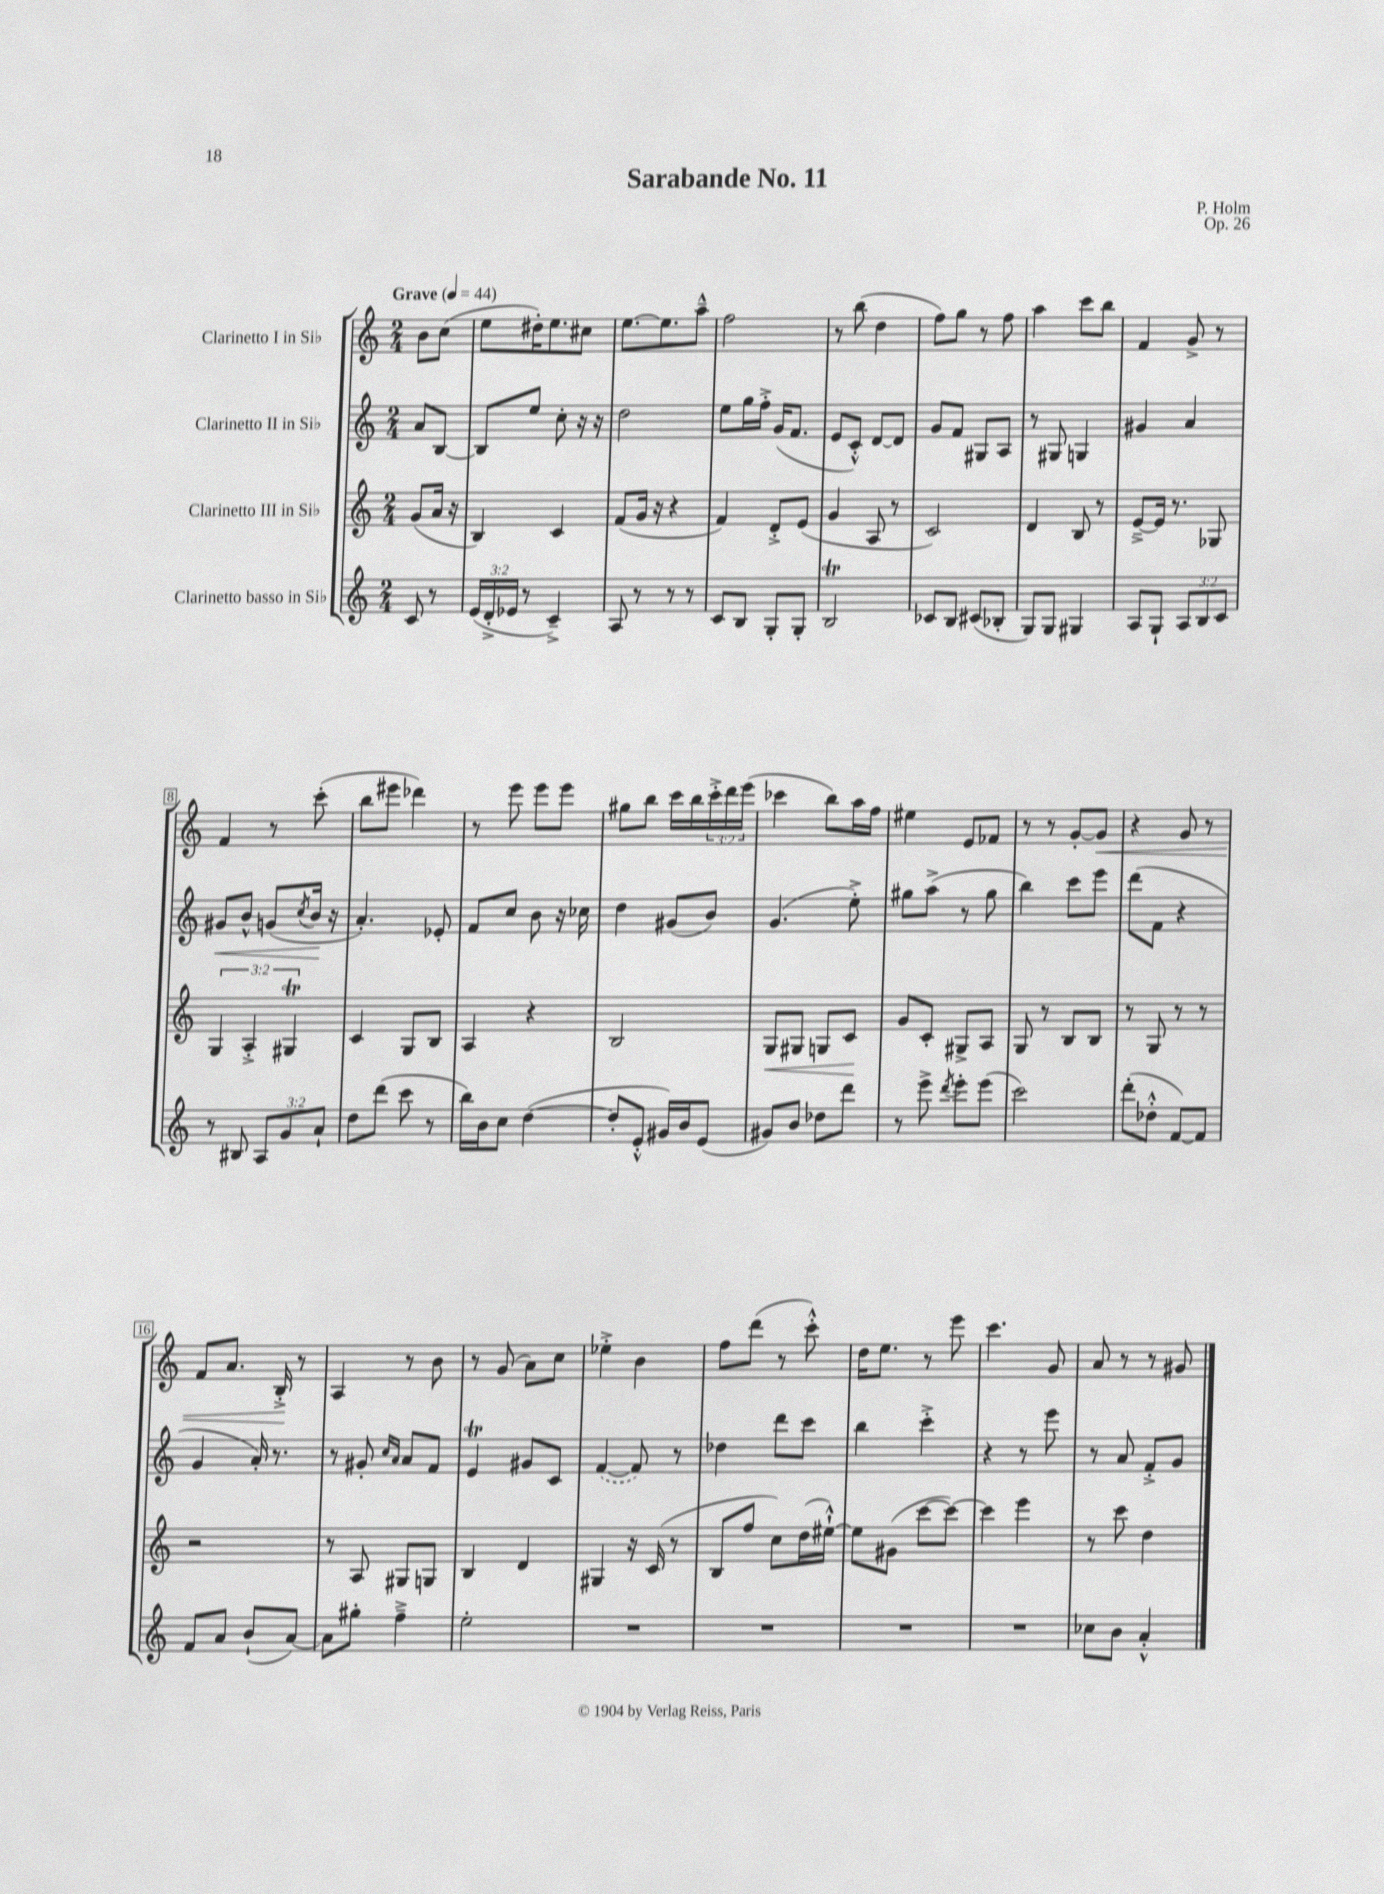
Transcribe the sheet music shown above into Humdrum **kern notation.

**kern	**kern	**dynam	**kern	**dynam	**kern	**dynam
*part4	*part3	*part3	*part2	*part2	*part1	*part1
*staff4	*staff3	*staff3	*staff2	*staff2	*staff1	*staff1
*I"Clarinetto basso in Si♭	*I"Clarinetto III in Si♭	*	*I"Clarinetto II in Si♭	*	*I"Clarinetto I in Si♭	*
*clefG2	*clefG2	*	*clefG2	*	*clefG2	*
*k[]	*k[]	*	*k[]	*	*k[]	*
*M2/4	*M2/4	*	*M2/4	*	*M2/4	*
*MM44	*MM44	*	*MM44	*	*MM44	*
=	=	=	=	=	=	=
!	!	!	!	!	!LO:TX:a:B:t=Grave	!
8c/	(8g/L	.	8a/L	.	8b\L	.
8r	16a/Jk	.	[8B/J	.	(8cc\J	.
.	16r	.	.	.	.	.
=1	=1	=1	=1	=1	=1	=1
(24e/LL	4B/)	.	8B/L]	.	8ee\L	.
24d'^/	.	.	.	.	.	.
24e-X/JJ	.	.	.	.	.	.
8r	.	.	8ee/J	.	16dd#X'\K)	.
.	.	.	.	.	8.ee\	.
4c~^/)	4c/	.	8cc'\	.	.	.
.	.	.	16r	.	8cc#X\J	.
.	.	.	16r	.	.	.
=2	=2	=2	=2	=2	=2	=2
8A/	(8f/L	.	2dd\	.	[8.ee\L	.
8r	16g/Jk	.	.	.	.	.
.	16r	.	.	.	8.ee\]	.
8r	4r	.	.	.	.	.
8r	.	.	.	.	8aa~^^\J	.
=3	=3	=3	=3	=3	=3	=3
8c/L	4f/)	.	8ee\L	.	2ff\	.
8B/J	.	.	16gg\L	.	.	.
.	.	.	16ff'^\JJ	.	.	.
8G'/L	8d'^/L	.	(16g/KL	.	.	.
.	.	.	8.f/J	.	.	.
8G'/J	(8e/J	.	.	.	.	.
=4	=4	=4	=4	=4	=4	=4
2Bt/	4g/	.	8e/L	.	8r	.
.	.	.	8c'^^/J)	.	(8bb\	.
.	8A/	.	[8d/L	.	4dd\	.
.	8r	.	8d/J]	.	.	.
=5	=5	=5	=5	=5	=5	=5
8c-X/L	2c/)	.	8g/L	.	8ff\L)	.
8B/J	.	.	8f/J	.	8gg\J	.
(8c#X/L	.	.	8G#X/L	.	8r	.
8B-X'/J	.	.	8A/J	.	8ff\	.
=6	=6	=6	=6	=6	=6	=6
8G/L)	4d/	.	8r	.	4aa\	.
8G/J	.	.	8G#X/	.	.	.
4G#X/	8B/	.	4Gn/	.	8ccc\L	.
.	8r	.	.	.	8bb\J	.
=7	=7	=7	=7	=7	=7	=7
8A/L	[8e~^/L	.	4g#X/	.	4f/	.
8G`/J	16e/Jk]	.	.	.	.	.
.	8.r	.	.	.	.	.
12A/L	.	.	4a/	.	8g^/	.
12B/	.	.	.	.	.	.
.	8G-X/	.	.	.	8r	.
12c/J	.	.	.	.	.	.
!!LO:LB:g=z
=8	=8	=8	=8	=8	=8	=8
!	!	!	!	!LO:HP:b	!	!
8r	6G/	.	8g#X/L	<	4f/	.
8B#X/	.	.	8b^^/J	.	.	.
.	6A'^/	.	.	.	.	.
12A/L	.	.	(8gn/L	.	8r	.
12g/	6G#Xt/	.	.	.	.	.
.	.	.	8qcc/	.	.	.
.	.	.	16b/Jk	.	(8ccc'\	.
12a`/J	.	.	.	.	.	.
.	.	.	16r	[	.	.
=9	=9	=9	=9	=9	=9	=9
8dd\L	4c/	.	4.a'/)	.	8bb\L	.
(8ddd\J	.	.	.	.	8eee#X\J	.
8ccc\	8G/L	.	.	.	4ddd-X\)	.
8r	8B/J	.	8e-X'/	.	.	.
=10	=10	=10	=10	=10	=10	=10
16bb\LL)	4A/	.	8f/L	.	8r	.
16b\J	.	.	.	.	.	.
8cc\J	.	.	8cc/J	.	8eee\	.
([4dd\	4r	.	8b\	.	8eee\L	.
.	.	.	16r	.	8eee\J	.
.	.	.	16cc-X\	.	.	.
=11	=11	=11	=11	=11	=11	=11
8dd'/L]	2B/	.	4dd\	.	8gg#X\L	.
8e'^^/J	.	.	.	.	8bb\J	.
16g#X/LL)	.	.	(8g#X/L	.	16ccc\LL	.
16b/J	.	.	.	.	16bb\	.
(8e/J	.	.	8b/J)	.	24ccc'^\	.
.	.	.	.	.	24ddd\	.
.	.	.	.	.	(24eee\JJ	.
=12	=12	=12	=12	=12	=12	=12
!	!	!LO:HP:b	!	!	!	!
8g#X/L)	8G/L	<	(4.g/	.	4ccc-X\	.
8b/J	8G#X/J	.	.	.	.	.
8dd-X\L	8Gn/L	.	.	.	8bb\L)	.
8ddd\J	8c/J	.	8ee'^\)	.	16aa\L	.
.	.	.	.	.	16ff\JJ	.
.	.	[	.	.	.	.
=13	=13	=13	=13	=13	=13	=13
8r	8g/L	.	8gg#X\L	.	4ee#X\	.
8eee^\	8c'/J	.	(8aa^\J	.	.	.
8qddd/	.	.	.	.	.	.
8eee'\L	8G#X^/L	.	8r	.	8e/L	.
(8eee\J	8A/J	.	8gg#\	.	8f-X/J	.
=14	=14	=14	=14	=14	=14	=14
2ccc\)	8G/	.	4bb\)	.	8r	.
.	8r	.	.	.	8r	.
.	8B/L	.	8ccc\L	.	[8g'/L	.
!	!	!	!	!	!	!LO:HP:b
.	8B/J	.	8eee\J	.	8g/J]	<
=15	=15	=15	=15	=15	=15	=15
(8ddd'\L	8r	.	(8ddd\L	.	4r	.
8dd-X'^^\J	8G/	.	8f\J	.	.	.
[8f/L)	8r	.	4r	.	8g/	.
8f/J]	8r	.	.	.	8r	.
!!LO:LB:g=z
=16	=16	=16	=16	=16	=16	=16
8f/L	2r	.	4g/	.	8f/L	.
8a/J	.	.	.	.	8.a/J	.
(8b`/L	.	.	16a'/)	.	.	.
.	.	.	8.r	.	16B'^/	.
[8a/J)	.	.	.	.	8r	[
=17	=17	=17	=17	=17	=17	=17
8a\L]	8r	.	8r	.	4A/	.
8gg#X'\J	8A/	.	8g#X'/	.	.	.
.	.	.	16qqcc/LL	.	.	.
.	.	.	16qqa/JJ	.	.	.
4ff~^\	8G#X/L	.	8a/L	.	8r	.
.	8Gn/J	.	8f/J	.	8b\	.
=18	=18	=18	=18	=18	=18	=18
2ee'\	4B/	.	4et/	.	8r	.
.	.	.	.	.	(8g/	.
.	4d/	.	8g#X/L	.	8a\L)	.
.	.	.	8c/J	.	8cc\J	.
=19	=19	=19	=19	=19	=19	=19
2r	4G#X/	.	([4f/	.	4ee-X'^\	.
.	16r	.	8f/])	.	4b\	.
.	(16c/	.	.	.	.	.
.	8r	.	8r	.	.	.
=20	=20	=20	=20	=20	=20	=20
2r	8B/L	.	4dd-X\	.	8ff\L	.
.	8ff/J	.	.	.	(8ddd\J	.
.	8cc\L)	.	8ddd\L	.	8r	.
.	(16dd\L	.	8ccc\J	.	8ccc'^^\)	.
.	[16ee#X`^^\JJ)	.	.	.	.	.
=21	=21	=21	=21	=21	=21	=21
2r	8ee#\L]	.	4bb\	.	16dd\KL	.
.	.	.	.	.	8.ee\J	.
.	(8g#X\J	.	.	.	.	.
.	[8ccc\L	.	4ccc'^\	.	8r	.
.	8ccc\J_)	.	.	.	8eee\	.
=22	=22	=22	=22	=22	=22	=22
2r	4ccc\]	.	4r	.	4.ccc\	.
.	4eee\	.	8r	.	.	.
.	.	.	8eee\	.	8g/	.
=23	=23	=23	=23	=23	=23	=23
8cc-X\L	8r	.	8r	.	8a/	.
8b\J	8ccc\	.	8a/	.	8r	.
4a'^^/	4dd\	.	8f'^/L	.	8r	.
.	.	.	8g/J	.	8g#X/	.
==	==	==	==	==	==	==
*-	*-	*-	*-	*-	*-	*-
